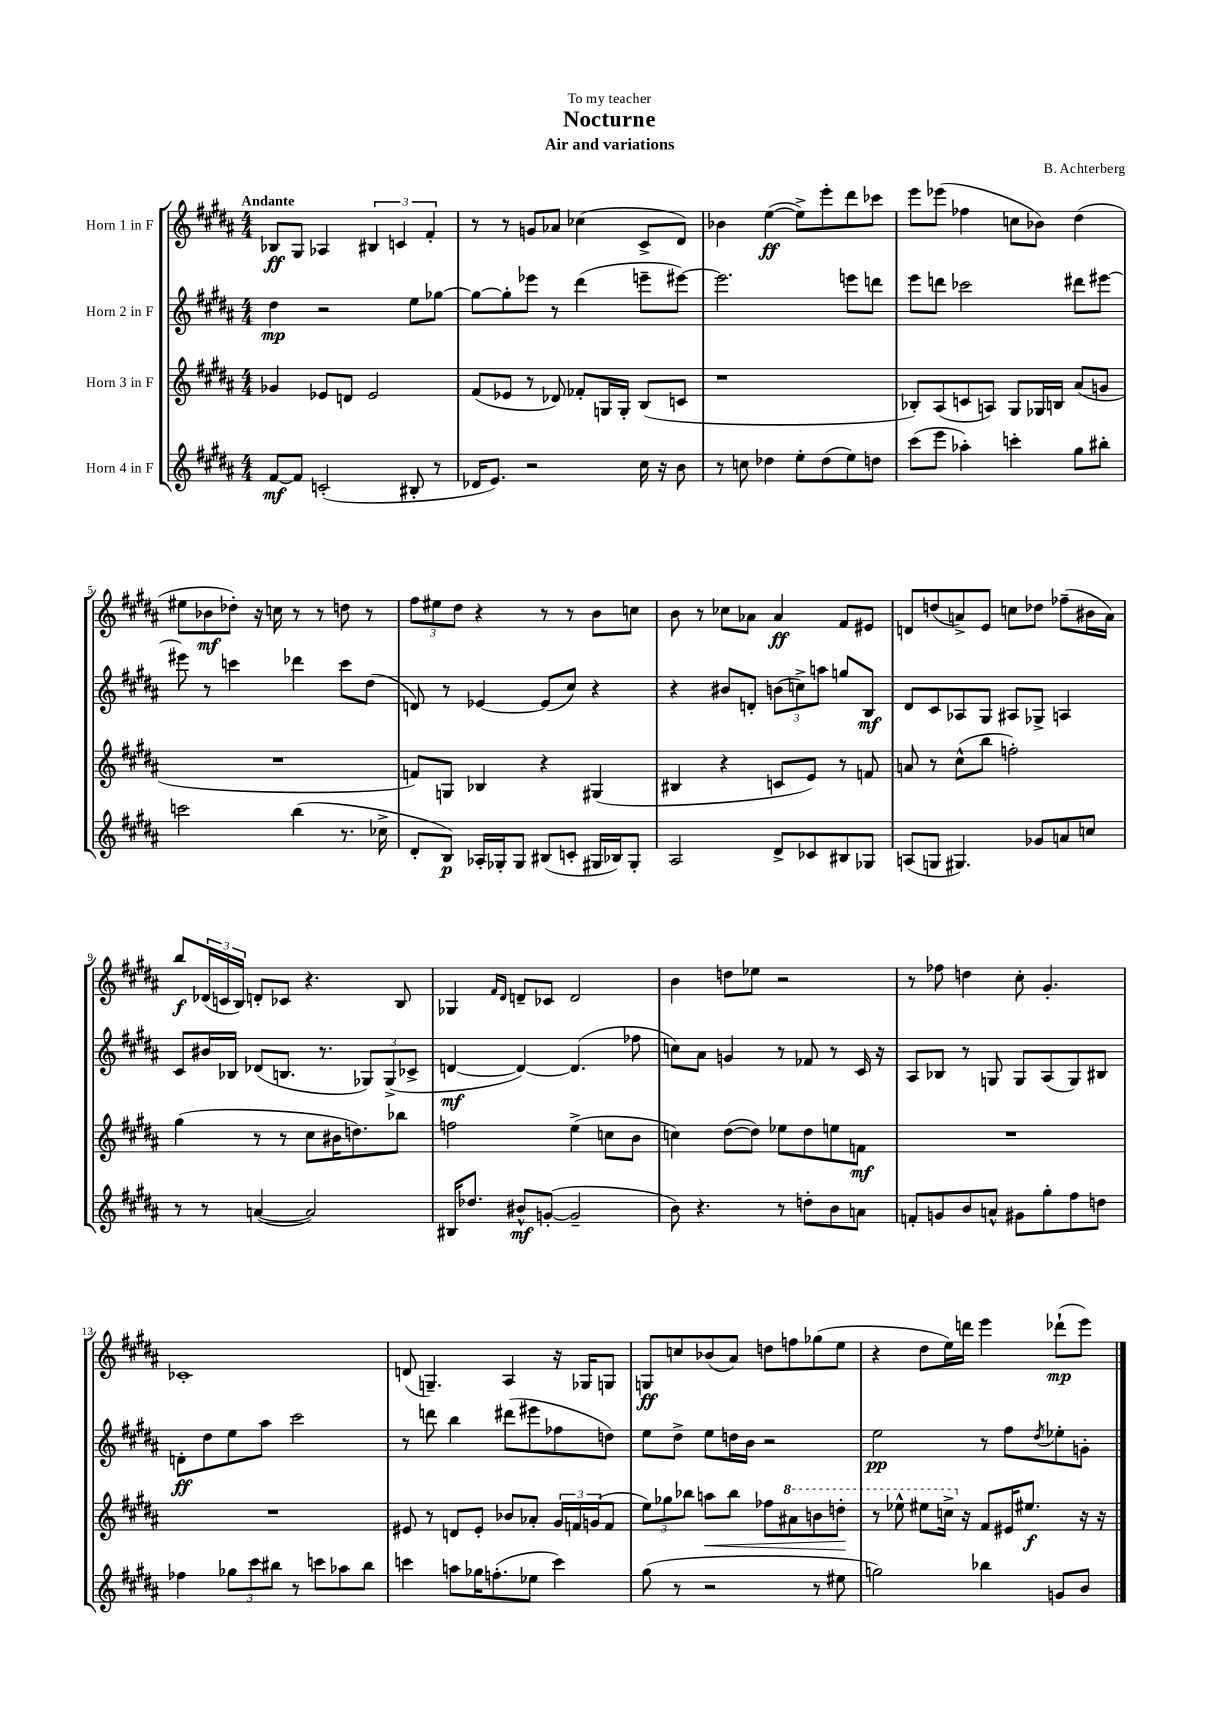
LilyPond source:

\header { title = "Nocturne" composer = "B. Achterberg" subtitle = "Air and variations" dedication = "To my teacher" }
<<
\new StaffGroup <<
\new Staff = "s0" \with { instrumentName = "Horn 1 in F" } {
    \clef treble \key b \major \numericTimeSignature \time 4/4 \tempo "Andante"
    bes8\ff gis8 aes4 \tuplet 3/2 { bis4 c'4 fis'4-. } |
    r8 r8 g'8 aes'8 ces''4( cis'8-> dis'8) |
    bes'4 e''4~\ff( e''8->) e'''8-. dis'''8 ces'''8 |
    e'''8 ees'''8( fes''4 c''8 bes'8) dis''4( |
    eis''8 bes'8\mf des''8-.) r16 c''16 r8 r8 d''8 r8 |
    \tuplet 3/2 { fis''8 eis''8 dis''8 } r4 r8 r8 b'8 c''8 |
    b'8 r8 ces''8 aes'8 aes'4\ff fis'8 eis'8 |
    d'8 d''8( a'8->) e'8 c''8 des''8 fes''8--( bis'16 a'16) |
    b''8\f \tuplet 3/2 { des'16( c'16 b16) } d'8-. ces'8 r4. b8 |
    ges4 \grace { fis'16 dis'16 } d'8-- ces'8 d'2 |
    b'4 d''8 ees''8 r2 |
    r8 fes''8 d''4 cis''8-. gis'4.-. |
    ces'1-. |
    d'8( g4.--) ais4 r16 ges16 g8 |
    g8\ff c''8 bes'8( ais'8) d''8 f''8 ges''8( e''8 |
    r4 dis''8 e''16) d'''16 e'''4 des'''8-!\mp( e'''8) \bar "|." |
}
\new Staff = "s1" \with { instrumentName = "Horn 2 in F" } {
    \clef treble \key b \major \numericTimeSignature \time 4/4
    dis''4\mp r2 e''8 ges''8~ |
    ges''8~ ges''8-. ees'''8 r8 dis'''4( e'''8-- eis'''8~) |
    eis'''2. e'''8 d'''8 |
    e'''8 d'''8 ces'''2 dis'''8 eis'''8~ |
    eis'''8 r8 c'''4 des'''4 c'''8 dis''8( |
    d'8) r8 ees'4~ ees'8( cis''8) r4 |
    r4 bis'8 d'8-. \tuplet 3/2 { b'8( c''8->) a''8 } g''8 b8\mf |
    dis'8 cis'8 aes8 gis8 ais8 ges8-> a4 |
    cis'8 bis'16 bes16 des'8( b8. r8. \tuplet 3/2 { ges8) ges8->( ces'8-> } |
    d'4~\mf d'4~) d'4.( fes''8 |
    c''8) ais'8 g'4 r8 fes'8 r8 cis'16 r16 |
    ais8 bes8 r8 g8 g8 ais8( g8) bis8 |
    d'8-.\ff dis''8 e''8 ais''8 cis'''2 |
    r8 d'''8 b''4 dis'''8( eis'''8 fes''8 d''8) |
    e''8 dis''8-> e''8 d''16 b'16 r2 |
    e''2\pp r8 fis''8 \acciaccatura { dis''8 } ees''8-. g'8-. \bar "|." |
}
\new Staff = "s2" \with { instrumentName = "Horn 3 in F" } {
    \clef treble \key b \major \numericTimeSignature \time 4/4
    ges'4 ees'8 d'8 ees'2 |
    fis'8( ees'8 r8 des'8) fes'8-. g16 g16-. b8( c'8 |
    r1 |
    bes8-.) ais8( c'8 a8) gis8 ges16 b16 ais'8( g'8 |
    R1 |
    f'8) g8 bes4 r4 gis4( |
    bis4 r4 c'8 e'8) r8 f'8 |
    a'8 r8 cis''8-^( b''8 f''2-.) |
    gis''4( r8 r8 cis''8 bis'16 d''8.) bes''8 |
    f''2 e''4->( c''8 b'8 |
    c''4) dis''8~( dis''8) ees''8 dis''8 e''8 f'8\mf |
    R1 |
    R1 |
    eis'8 r8 d'8 eis'8-. bes'8 aes'8-. \tuplet 3/2 { gis'16 f'16 g'16( } f'8 |
    \tuplet 3/2 { e''8) ges''8 bes''8 } a''8\< bes''8 fes''8 \ottava #1 ais''8 b''8 d'''8-.\! |
    r8 ees'''8-^ eis'''8 c'''16-> \ottava #0 r16 fis'8 eis'16 eis''8.\f r16 r16 \bar "|." |
}
\new Staff = "s3" \with { instrumentName = "Horn 4 in F" } {
    \clef treble \key b \major \numericTimeSignature \time 4/4
    fis'8~\mf fis'8 c'2-.( bis8-. r8 |
    des'16 e'8.) r2 cis''16 r16 b'8 |
    r8 c''8 des''4 e''8-. des''8( e''8) d''8 |
    cis'''8( e'''8 aes''4-.) c'''4-. gis''8 bis''8-. |
    c'''2 b''4( r8. ces''16-> |
    dis'8-. b8\p) aes16-. ges16-. ges8 bis8( c'8-. gis16 bes16) gis8-. |
    ais2 dis'8-> ces'8 bis8 ges8 |
    a8( g8 gis4.) ges'8 a'8 c''8 |
    r8 r8 a'4~( a'2) |
    bis16 des''8. bis'8-^\mf g'8~-.( g'2-- |
    b'8) r4. r8 d''8-. b'8 a'8 |
    f'8-. g'8 b'8 a'8-^ gis'8 gis''8-. fis''8 d''8 |
    fes''4 \tuplet 3/2 { ges''8 cis'''8 bis''8 } r8 c'''8 aes''8 bis''8 |
    c'''4 a''8 ges''16 f''8.-.( ees''8 c'''4) |
    gis''8( r8 r2 r8 eis''8 |
    g''2) bes''4 g'8 b'8 \bar "|." |
}
>>
>>
